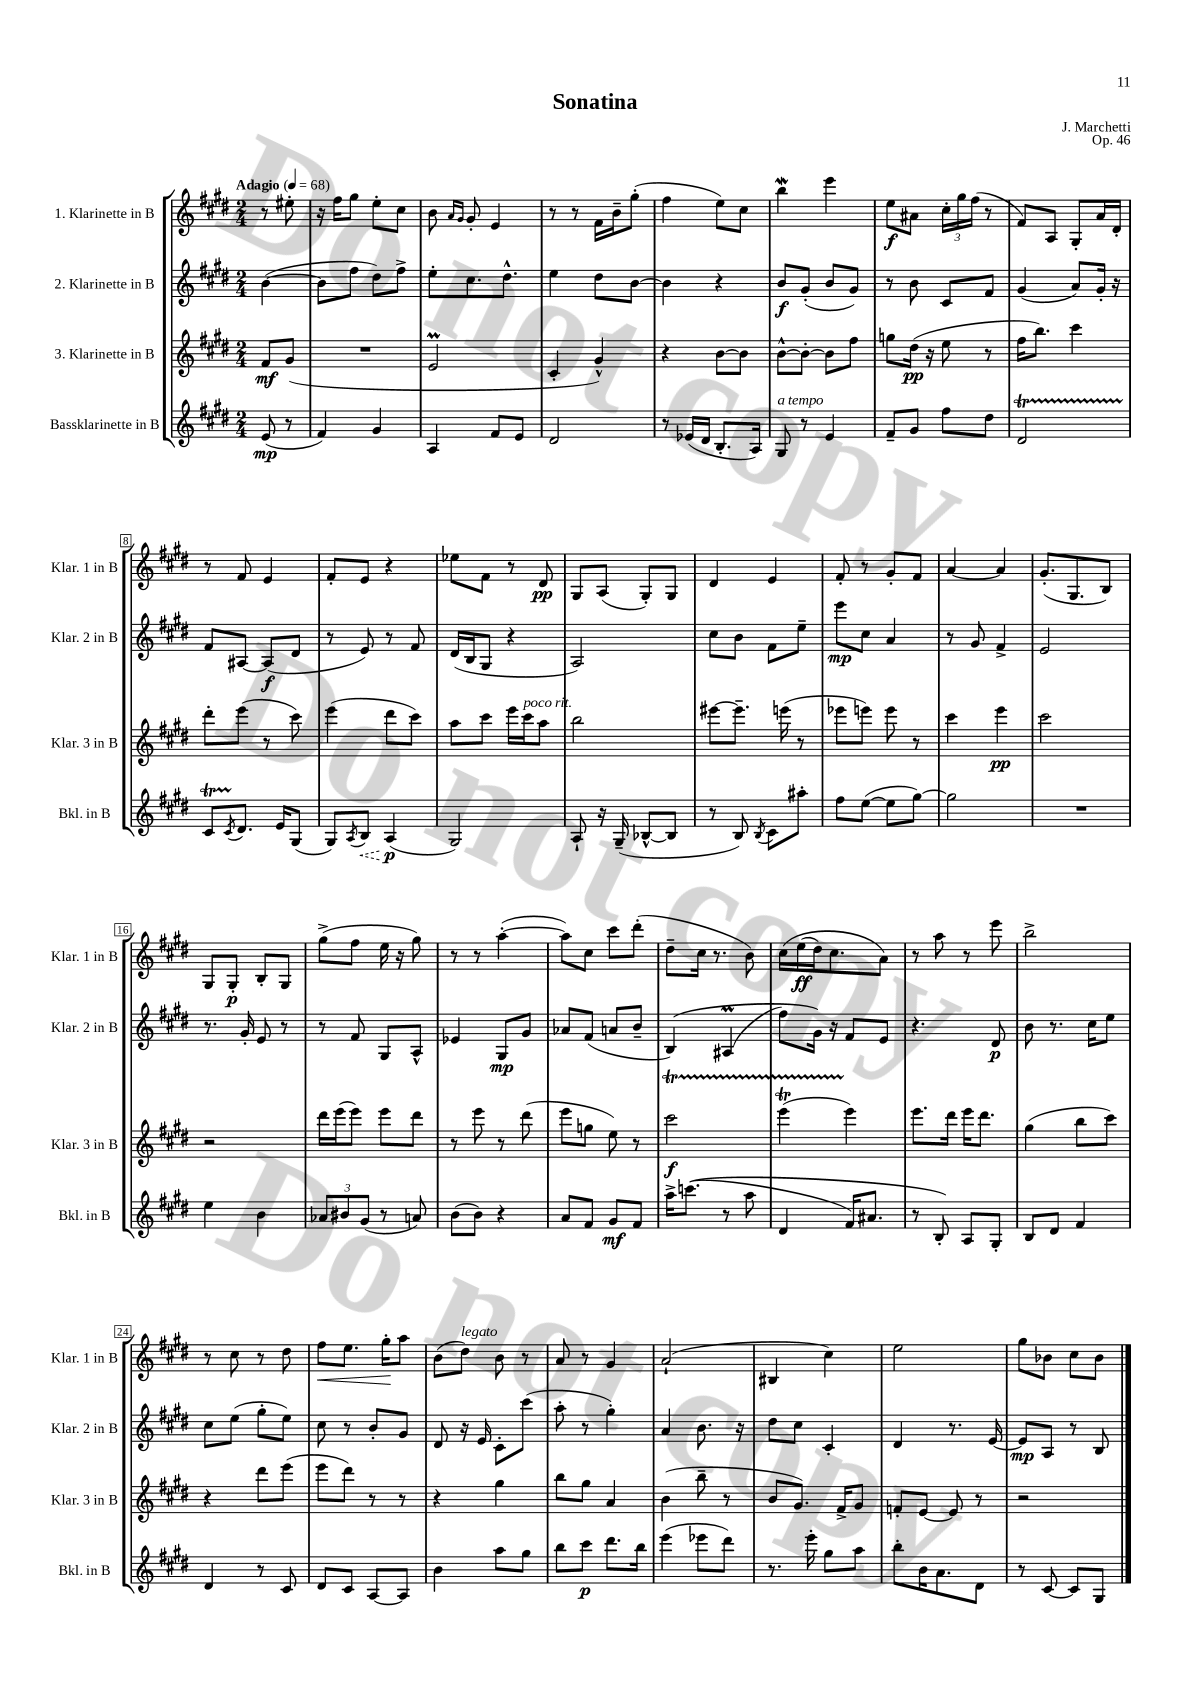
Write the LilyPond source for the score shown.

\header { title = "Sonatina" composer = "J. Marchetti" opus = "Op. 46" }
<<
\new StaffGroup <<
\new Staff = "s0" \with { instrumentName = "1. Klarinette in B" shortInstrumentName = "Klar. 1 in B" } {
    \clef treble \key e \major \numericTimeSignature \time 2/4 \partial 4 \tempo "Adagio" 4 = 68
    r8 eis''8-. |
    r16 fis''16 gis''8 e''8-. cis''8 |
    b'8 \grace { a'16 gis'16 } gis'8-. e'4 |
    r8 r8 fis'16 b'16-- gis''8-.( |
    fis''4 e''8) cis''8 |
    b''4\mordent e'''4 |
    e''8\f ais'8 \tuplet 3/2 { cis''16-. gis''16 fis''16( } r8 |
    fis'8) a8 gis8-. a'16 dis'16-. |
    r8 fis'8 e'4 |
    fis'8-. e'8 r4 |
    ees''8 fis'8 r8 dis'8\pp |
    gis8 a8( gis8-.) gis8 |
    dis'4 e'4 |
    fis'8-. r8 gis'8-. fis'8 |
    a'4~ a'4 |
    gis'8.-.( gis8. b8) |
    gis8 gis8-.\p b8-. gis8 |
    gis''8->( fis''8 e''16 r16 gis''8) |
    r8 r8 a''4~-.( |
    a''8) cis''8 cis'''8 dis'''8-.( |
    dis''8-- cis''16 r8. b'8) |
    cis''16\( e''16\ff( dis''16) cis''8. a'8\) |
    r8 a''8 r8 e'''8 |
    b''2-> |
    r8 cis''8 r8 dis''8 |
    fis''8\< e''8. gis''16-.\! a''8 |
    b'8( dis''8^\markup { \italic "legato" }) b'8 r8 |
    a'8 r8 gis'4 |
    a'2-!( |
    bis4 cis''4) |
    e''2 |
    gis''8 bes'8 cis''8 bes'8 \bar "|." |
}
\new Staff = "s1" \with { instrumentName = "2. Klarinette in B" shortInstrumentName = "Klar. 2 in B" } {
    \clef treble \key e \major \numericTimeSignature \time 2/4 \partial 4
    b'4~( |
    b'8 fis''8 dis''8) fis''8-> |
    e''8-. cis''8. dis''8.-^ |
    e''4 dis''8 b'8~ |
    b'4 r4 |
    b'8\f gis'8-.( b'8 gis'8) |
    r8 b'8 cis'8 fis'8 |
    gis'4( a'8) gis'16-. r16 |
    fis'8 ais8~ ais8\f( dis'8 |
    r8 e'8) r8 fis'8 |
    dis'16( b16 gis8 r4 |
    a2) |
    cis''8 b'8 fis'8 e''8-- |
    e'''8\mp cis''8 a'4 |
    r8 gis'8 fis'4-> |
    e'2 |
    r8. gis'16-. e'8 r8 |
    r8 fis'8 gis8 a8-^ |
    ees'4 gis8\mp gis'8 |
    aes'8 fis'8( a'8 b'8-- |
    b4)\( ais4\prall( |
    fis''8) gis'16\) r16 fis'8 e'8 |
    r4. dis'8\p |
    b'8 r8. cis''16 e''8 |
    cis''8 e''8( gis''8-. e''8) |
    cis''8 r8 b'8-. gis'8 |
    dis'8 r16 e'16 cis'8-. cis'''8( |
    a''8-. r8 gis''4-.) |
    a'4 b'8. r16 |
    dis''8 cis''8 cis'4-. |
    dis'4 r8. e'16~ |
    e'8\mp a8 r8 b8 \bar "|." |
}
\new Staff = "s2" \with { instrumentName = "3. Klarinette in B" shortInstrumentName = "Klar. 3 in B" } {
    \clef treble \key e \major \numericTimeSignature \time 2/4 \partial 4
    fis'8\mf gis'8( |
    R2 |
    e'2\prall |
    cis'4-. gis'4-^) |
    r4 b'8~ b'8 |
    b'8~-^ b'8~-. b'8 fis''8 |
    g''8 dis''16\pp( r16 e''8 r8 |
    fis''16 b''8.) cis'''4 |
    dis'''8-. e'''8( r8 cis'''8) |
    e'''4( dis'''8 cis'''8) |
    a''8 cis'''8 e'''16 cis'''16^\markup { \italic "poco rit." } a''8 |
    b''2 |
    eis'''8~ eis'''8.-- e'''16( r8 |
    ees'''8 e'''8) e'''8 r8 |
    cis'''4 e'''4\pp |
    cis'''2 |
    r2 |
    dis'''16 e'''16( e'''8) e'''8 dis'''8 |
    r8 e'''8 r8 dis'''8( |
    e'''8 g''8 e''8) r8 |
    cis'''2\startTrillSpan\f |
    e'''4\trill( e'''4\stopTrillSpan) |
    e'''8. dis'''16 e'''16 dis'''8. |
    gis''4( b''8 cis'''8) |
    r4 dis'''8 e'''8( |
    e'''8 dis'''8) r8 r8 |
    r4 gis''4 |
    b''8 gis''8 a'4 |
    b'4( b''8-- r8 |
    b'8 gis'8.) fis'16-> gis'8 |
    f'8-. e'8~ e'8 r8 |
    r2 \bar "|." |
}
\new Staff = "s3" \with { instrumentName = "Bassklarinette in B" shortInstrumentName = "Bkl. in B" } {
    \clef treble \key e \major \numericTimeSignature \time 2/4 \partial 4
    e'8\mp( r8 |
    fis'4) gis'4 |
    a4 fis'8 e'8 |
    dis'2 |
    r8 ees'16( dis'16 b8.-. a16) |
    gis8^\markup { \italic "a tempo" } r8 e'4 |
    fis'8-- gis'8 fis''8 dis''8 |
    dis'2\startTrillSpan |
    cis'8 \acciaccatura { cis'8 } dis'8.\stopTrillSpan e'16 gis8( |
    gis8) \acciaccatura { a8 } \once \override Hairpin.style = #'dashed-line b8\< a4\p\!( |
    gis2) |
    a8-! r16 gis16--( bes8~-^ bes8 |
    r8 b8) \acciaccatura { b8 } cis'8 ais''8-. |
    fis''8 e''8~( e''8 gis''8~) |
    gis''2 |
    R2 |
    e''4 b'4 |
    \tuplet 3/2 { aes'8 bis'8 gis'8( } r8 a'8) |
    b'8( b'8) r4 |
    a'8 fis'8 gis'8\mf fis'8 |
    a''16-> c'''8.(\( r8 a''8 |
    dis'4 fis'16) ais'8. |
    r8 b8-.\) a8 gis8-. |
    b8 dis'8 fis'4 |
    dis'4 r8 cis'8 |
    dis'8 cis'8 a8~ a8 |
    b'4 a''8 gis''8 |
    b''8 cis'''8\p dis'''8. b''16 |
    e'''4( ees'''8 dis'''8) |
    r8. e'''16-. gis''8 a''8 |
    b''8-. b'16 a'8. dis'8 |
    r8 cis'8~ cis'8 gis8 \bar "|." |
}
>>
>>
\layout { \context { \Score \override BarNumber.stencil = #(make-stencil-boxer 0.1 0.3 ly:text-interface::print) } }
